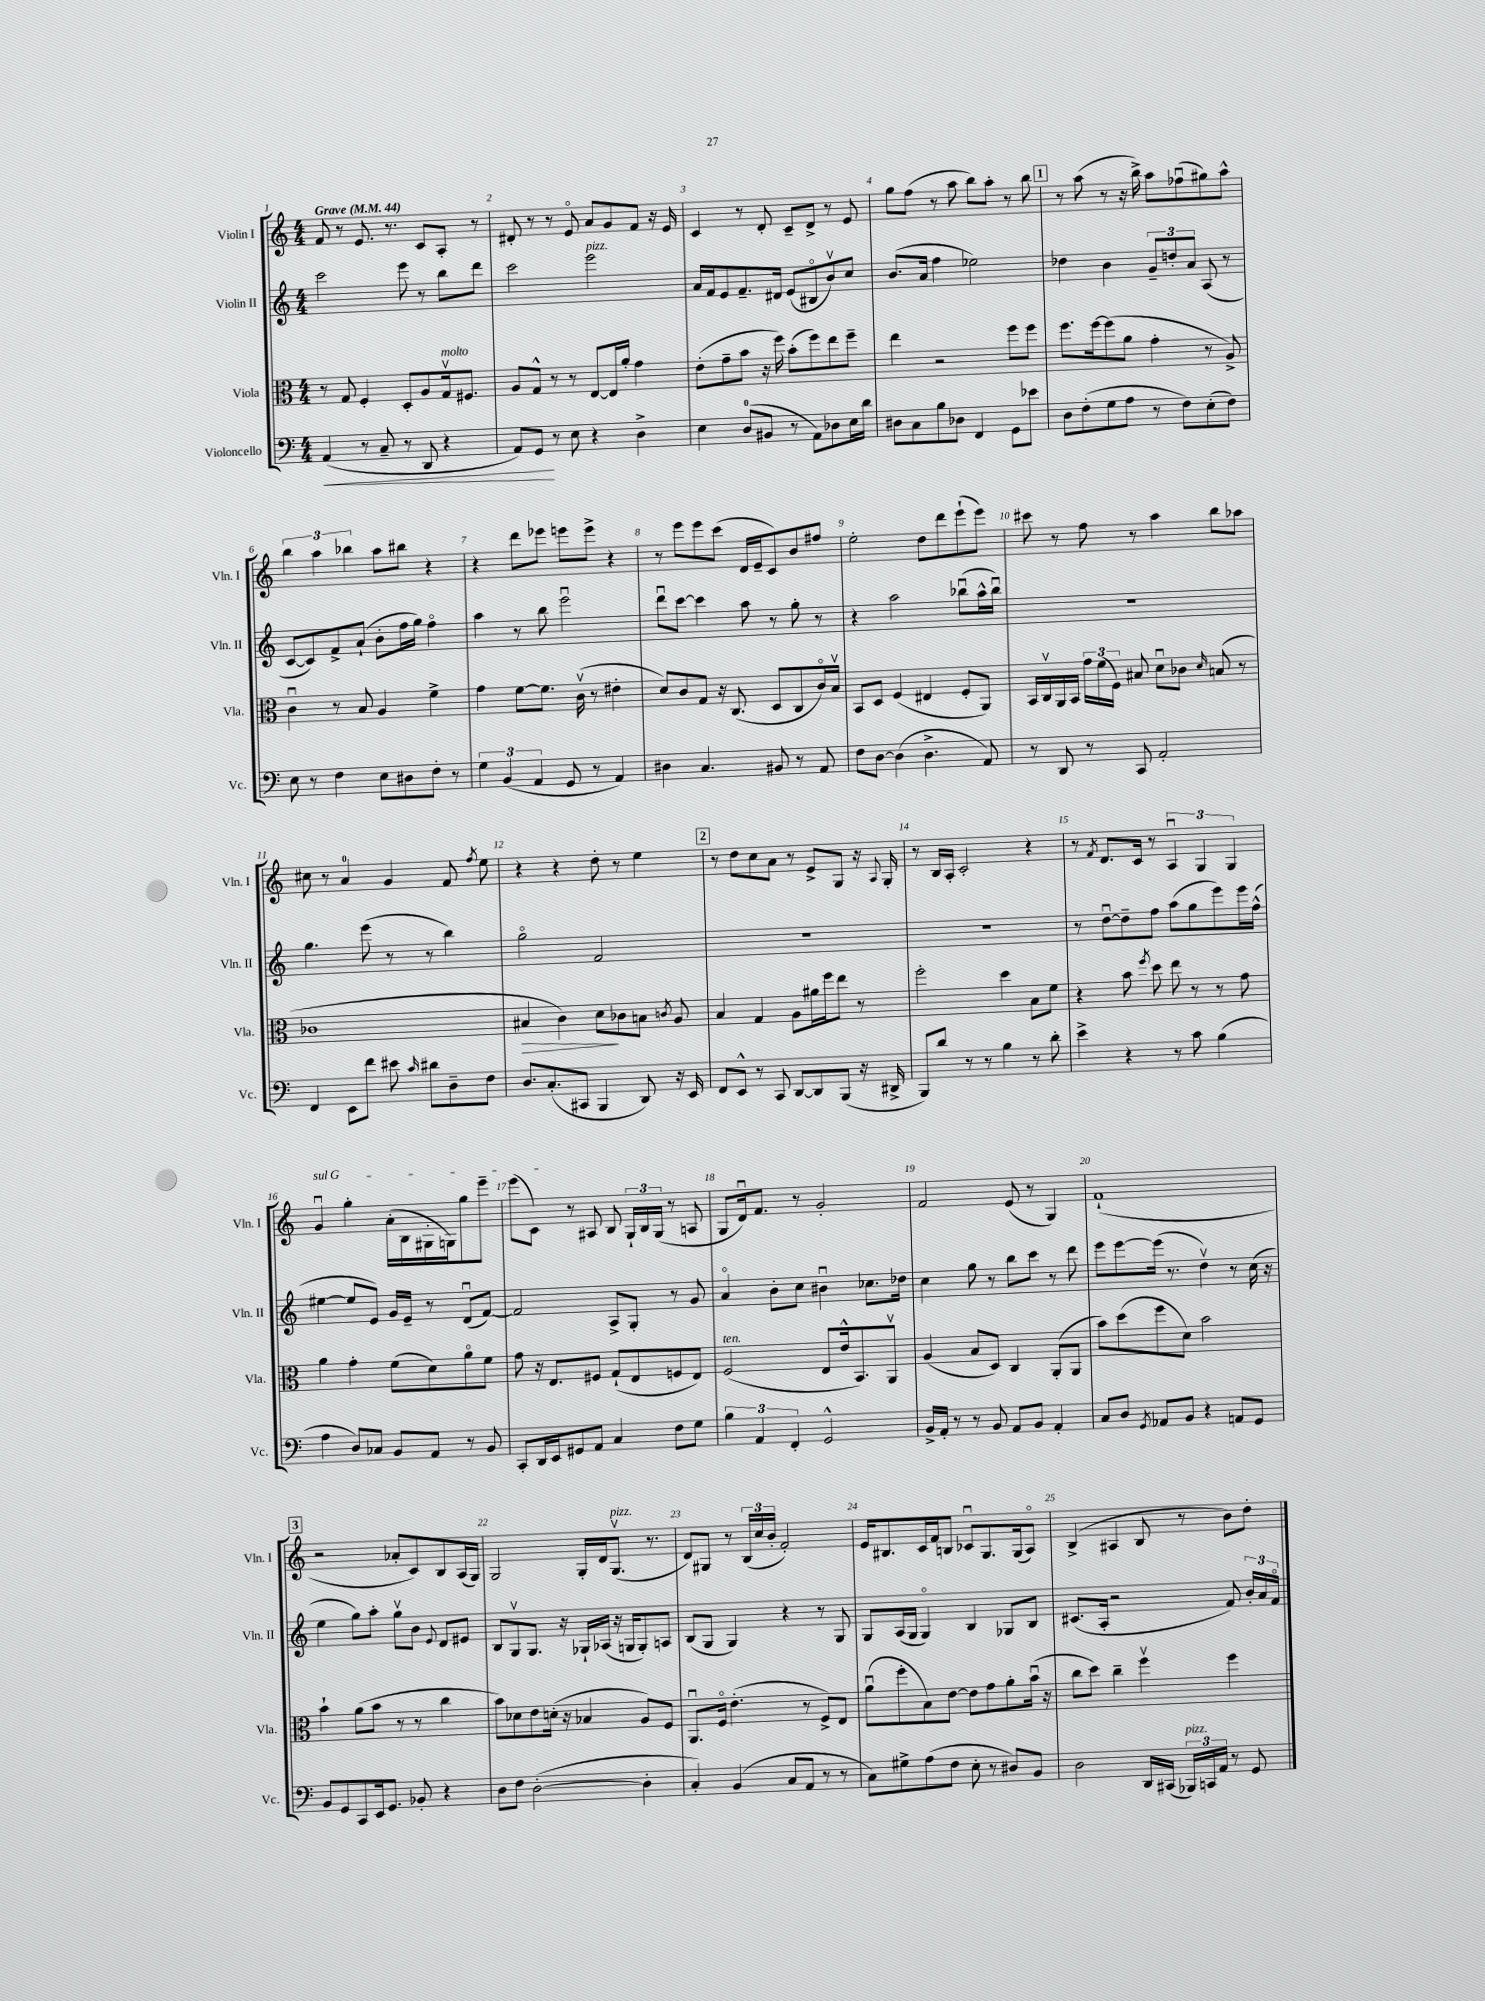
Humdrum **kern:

**kern	**kern	**kern	**kern
*staff4	*staff3	*staff2	*staff1
*clefF4	*clefC3	*clefG2	*clefG2
*k[]	*k[]	*k[]	*k[]
*M4/4	*M4/4	*M4/4	*M4/4
*MM44	*MM44	*MM44	*MM44
(4AA	8r	2ccc	8f
.	8G	.	8r
8r	4F'	.	8.e
8C~	.	.	.
.	.	.	8.r
8r	8D'	8eee	.
8DD	8A	8r	8c
4r	16Gv	8bb	8A'
.	8.F#	.	.
.	.	8ddd	8r
=	=	=	=
8AA)	8A	2ccc	8d#'
8GG	8G^^	.	8r
8r	8r	.	8r
8E	8r	.	8eo
4r	[8E	2eee	8a
.	16E]	.	8g
.	16a'	.	.
4D^	4g	.	8f
.	.	.	16r
.	.	.	16e
=	=	=	=
4E	(8e'	16a	4c
.	.	16f	.
.	8g~	8e	.
(8D	8b	8.f~	8r
8BB#	16r	.	8d'
.	16ff)	16d#	.
8r	(8b'	(8e	8c~
8AA)	8ff)	8B#o	8d^
8D-	8ee	8bv)	8r
16E	8ff~	8cc	8e
16d	.	.	.
=	=	=	=
8D#	4ee	(8.b	8gg
8C	.	.	(8ff
.	.	16a	.
8B	2r	4ff	8r
8D-	.	.	8aa
4FF	.	2ee-)	8bb)
.	.	.	8aa'
8GG	8ff	.	8r
8e-	8ff	.	8bb
=	=	=	=
8D	8.ff	4dd-	8r
(8F'	.	.	(8aa
.	[16ff	.	.
8G	(8ff]	4b	8r
8A	8a	.	16r
.	.	.	16bb^)
8r	4g'	12g~	8aa
.	.	12dd'	.
8F)	.	.	(8ff-u
.	.	12a	.
(8E'	8r	(8A	8gg#)
8F)	8A^)	8r	8aa^^
=	=	=	=
8E	4cu	[8c	6bb
8r	.	8c])	.
.	.	.	6aa
4F	8r	8f^	.
.	.	.	6bb-
.	8B	(8a`	.
8E	4A	8b'	8aa
8D#	.	16ff	8bb#
.	.	16gg)	.
8F'	4f^	4ffo	4r
8r	.	.	.
=	=	=	=
6G	4g	4aa	4r
(6BB	.	.	.
.	[8f	8r	8ddd
6AA	.	.	.
.	8.f]	8bb	8eee-
8GG	.	2eeeu	8eee
.	(16cv	.	.
8r	8r	.	8eee^
4AA)	4e#'	.	4r
=	=	=	=
4D#	8d)	8dddu	8r
.	8c	[8ccc	8eee
4.C	8G	4ccc]	8eee
.	16r	.	(8ccc
.	(8.C	.	.
.	.	8aa	16d
.	.	.	16e~
8BB#	8D	8r	8c)
8r	8C	8gg'	8b
8AA	16co)	8r	8ff#
.	16Bv	.	.
=	=	=	=
8F	8BB	4r	2ee'
[8D	8D	.	.
(4D]	(4F	2aa	.
4.D^	4E#	.	8dd
.	.	.	8ddd
.	8F'	(8bb-u	(8eee`
8AA)	8AA)	16aa^^	8eee)
.	.	16bb-u)	.
=	=	=	=
8r	16BB	1r	8ccc#
.	16Cv	.	.
8DD	16AA	.	8r
.	16BB	.	.
8r	24g	.	8ff
.	(24f	.	.
.	24F)	.	.
8CC	8B#	.	8r
2AA'	8du	.	4aa
.	8c-	.	.
.	16qqd	.	.
.	(8B	.	8bb
.	8r	.	8aa-
=	=	=	=
4FF	1c-	4.gg	8cc#
.	.	.	8r
8EE	.	.	4a
8f	.	(8eee	.
8e#	.	8r	4g
16qqc	.	.	.
8d#	.	8r	.
8D~	.	4bb)	8f
.	.	.	8qff
8F	.	.	8ee
=	=	=	=
8.D	4B#	2ggo	4r
(8.C'	.	.	.
.	4c)	.	4r
8CC#	.	.	.
4BBB	8d	2f	8dd'
.	8c-	.	8r
8DD)	8B	.	4ee
.	8qc	.	.
16r	8A	.	.
16EE	.	.	.
=	=	=	=
8FF	4B	1r	8r
8EE^^	.	.	8dd
8r	4G	.	8cc
8CC	.	.	8a
[8DD	8A	.	8r
8DD]	16a#	.	8e^
.	16ff	.	.
(8BBB	8ee	.	8G
16r	8r	.	16r
.	.	.	8qqA
16DD#^	.	.	16G'
=	=	=	=
8BBB)	2ff'	1r	8r
8d	.	.	16B
.	.	.	16A'
8r	.	.	2c'
8r	.	.	.
4B	4dd	.	.
8r	8B	.	4r
8d'	8f	.	.
=	=	=	=
4e^	4r	8r	8r
.	.	.	8qf
.	.	[8ddu	8.d
4r	8b	8dd~]	.
.	.	.	16c
.	8qff	.	.
.	8dd	8ff	8r
8r	8ee	(8aa	6Au
8c	8r	8gg	.
.	.	.	6G
(4B	8r	8eee)	.
.	.	.	6G
.	8g	16eee	.
.	.	(16ff^^	.
=	=	=	=
4A	4a	[4ee#	4gu
8D)	4g'	8ee#]	4gg'
8C-	.	8e)	.
8BB	(8f	16g	(16a'
.	.	16e~	16B
8AA	8d)	8r	16G#'
.	.	.	16G)
8r	8ao	(8du	8gg
8BB	8f	[8f)	8eee~
=	=	=	=
8CC'	8g	2f]	(8eee
16DD	16r	.	8c)
16EE	8.E	.	.
8GG#	.	.	8r
8AA	8F#	.	8A#
4C	(8G`	8A^	8B
.	8E	8G'	24G`
.	.	.	24B
.	.	.	(24G
8F	8F	8r	8r
8G	8E)	8g	8A
=	=	=	=
6B	(2F	4ao	8G
.	.	.	16du)
6AA	.	.	.
.	.	.	8.f
.	.	8b'	.
6FF'	.	.	.
.	.	8cc	8r
2GG^^	8E	4b#u	2g'
.	16e^^	.	.
.	8.BB)	.	.
.	.	8.cc-	.
.	8AAv	.	.
.	.	16dd-	.
=	=	=	=
16BB^	(4A	4cc	2f
16AA'	.	.	.
8r	.	.	.
8r	8B	8gg	.
8BB	8D)	8r	.
8AA	4C	8bb	(8e
8BB	.	8ccc	8r
4AA'	(8AA'	8r	4G)
.	8AA	8ddd	.
=	=	=	=
8C	8b)	8eee	(1f`
8D	(8dd	[8eee	.
8qGG	.	.	.
8AA-	8ff	(16eee]	.
.	.	8.r	.
8BB	8d)	.	.
4r	2b	4ddv)	.
8AA	.	8r	.
8GG	.	(16cc	.
.	.	16r	.
=	=	=	=
8BB	4b`	4ee	2r
8GG	.	.	.
8CC	(8a	8gg)	.
16EE	8b	8aa'	.
8.GG	.	.	.
.	8r	8ggv	8a-'
8BB-'	8r	8b	8c)
.	.	8qqe	.
4r	4cc	8d	8B
.	.	8e#	(16A
.	.	.	16G)
=	=	=	=
8D	8b)	8B	2G
8F	8d-	8Gv	.
([2D'	8e	8.G	.
.	(16d'	.	.
.	16r	16r	.
.	4B-	16G-`	16G'
.	.	(16A-	16d
.	.	16r	(8.Gv
.	.	16G	.
4D']	8A)	8G')	.
.	.	.	8.r
.	8F	8A	.
=	=	=	=
4C')	8.AAu	(8B	8d)
.	.	8G	8G#
.	16Fo	.	.
(4BB	(4.e'	4G)	8r
.	.	.	(24B
.	.	.	24cc
.	.	.	24b'
8C	.	4r	2f')
8AA	8r	.	.
8r	8F^)	8r	.
8r	8E	8G	.
=	=	=	=
8C)	(8au	8G	16e
.	.	.	8.B#
8G#^	8ff'	(16A	.
.	.	16G	.
(8A	8B)	4Go)	16c
.	.	.	16f
8F	[8e	.	8B
8E'	8e]	4B	8c-u
8r	8g	.	8.G
8D#)	8a'	8G-	.
.	.	.	(16G
8BB	(16bu	8B	8Ao)
.	16r	.	.
=	=	=	=
2D	8cc	(8.c#	(4B^
.	8dd)	.	.
.	.	16A'	.
.	4cc~	2r	4A#
16DD	4ffv	.	8B
(16CC#	.	.	.
24BBB-)	.	.	8r
24CC	.	.	.
24AA	.	.	.
8r	4ff	8f)	8b)
8GG	.	24b'	8dd'
.	.	24a	.
.	.	24fo	.
==	==	==	==
*-	*-	*-	*-
